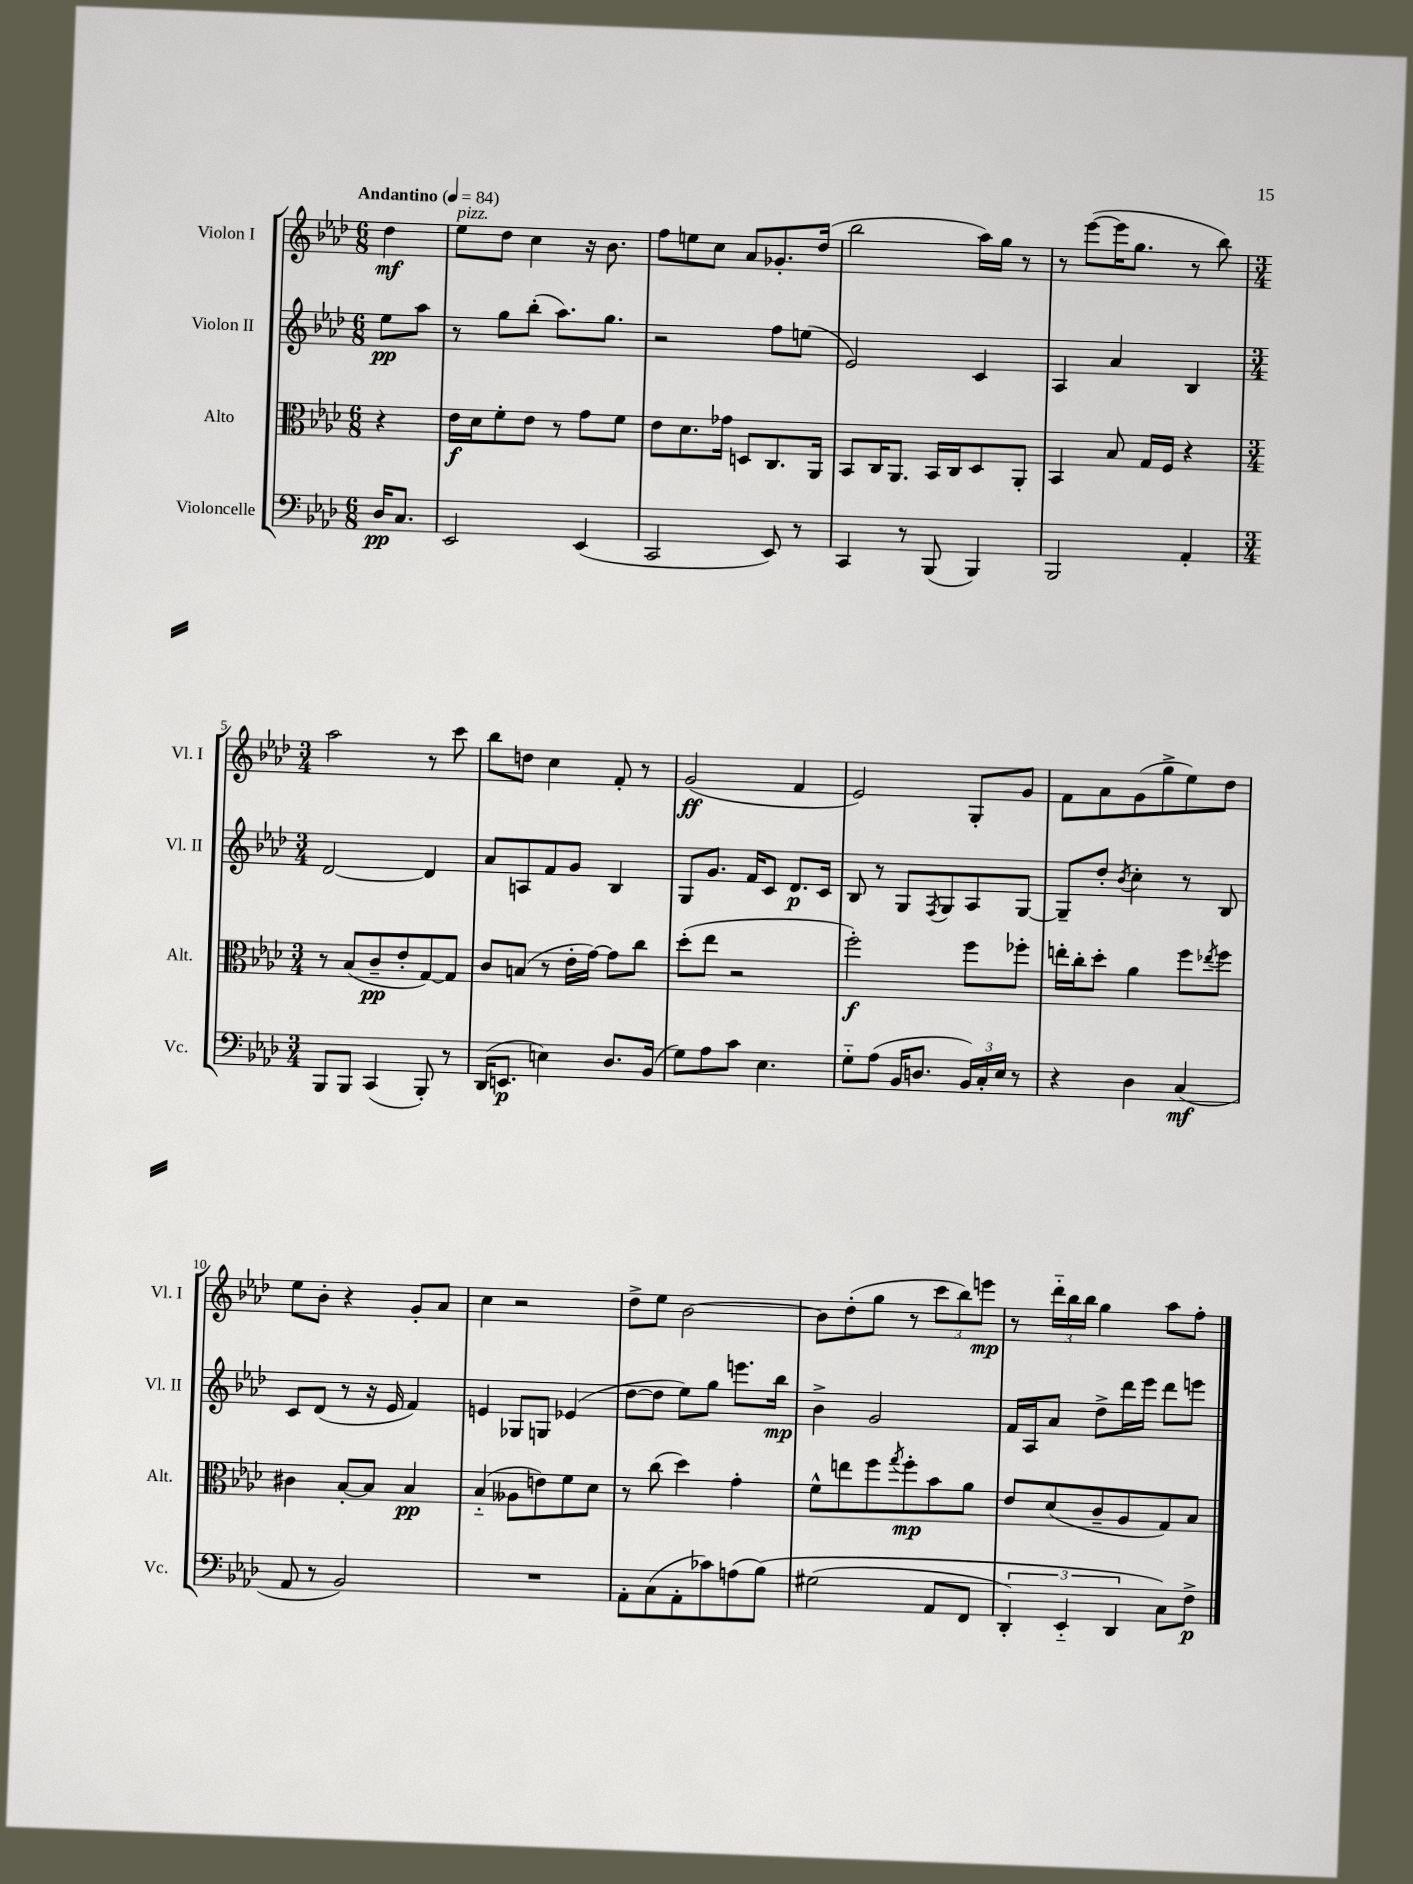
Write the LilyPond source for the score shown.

<<
\new StaffGroup <<
\new Staff = "s0" \with { instrumentName = "Violon I" shortInstrumentName = "Vl. I" } {
    \clef treble \key aes \major \numericTimeSignature \time 6/8 \partial 4 \tempo "Andantino" 4 = 84
    des''4\mf |
    ees''8^\markup { \italic "pizz." } des''8 c''4 r16 bes'8. |
    f''8 e''8 c''8 aes'8 ges'8.-. des''16( |
    bes''2 aes''16) g''16 r8 |
    r8 ees'''8~( ees'''16 g''8. r8 bes''8) |
    \numericTimeSignature \time 3/4 aes''2 r8 c'''8 |
    bes''8 d''8 c''4 f'8-. r8 |
    g'2\ff( f'4 |
    ees'2) g8-. g'8 |
    f'8 aes'8 g'8( g''8-> ees''8) des''8 |
    ees''8 bes'8-. r4 g'8-. aes'8 |
    c''4 r2 |
    des''8-> ees''8 bes'2~ |
    bes'8 des''8-.( g''8 r8 \tuplet 3/2 { c'''8 bes''8) e'''8\mp } |
    r8 \tuplet 3/2 { des'''16-_ bes''16 bes''16 } g''4 aes''8 f''8-. \bar "|." |
}
\new Staff = "s1" \with { instrumentName = "Violon II" shortInstrumentName = "Vl. II" } {
    \clef treble \key aes \major \numericTimeSignature \time 6/8 \partial 4
    ees''8\pp aes''8 |
    r8 g''8 bes''8-.( aes''8.) g''8. |
    r2 f''8 e''8( |
    ees'2) c'4 |
    aes4 aes'4 bes4 |
    \numericTimeSignature \time 3/4 des'2~ des'4 |
    aes'8 a8 f'8 g'8 bes4 |
    g8 g'8. f'16 c'8 des'8.\p c'16 |
    bes8 r8 g8 \acciaccatura { f8 } g8 aes8 g8~ |
    g8-- des''8-. \acciaccatura { bes'8 } c''4-. r8 bes8 |
    c'8 des'8( r8 r16 ees'16 f'4) |
    e'4 ges8 g8 ees'4( |
    des''8~ des''8 ees''8) g''8 e'''8. bes''16\mp |
    bes'4-> g'2 |
    f'16 aes16 aes'8 des''8-> des'''16 ees'''16 des'''8 e'''8 \bar "|." |
}
\new Staff = "s2" \with { instrumentName = "Alto" shortInstrumentName = "Alt." } {
    \clef alto \key aes \major \numericTimeSignature \time 6/8 \partial 4
    r4 |
    ees'16\f des'16 f'8-. ees'8 r8 g'8 f'8 |
    ees'8 des'8. ges'16 d8 c8. aes,16 |
    bes,8 c16 aes,8. bes,16 c16 des8 aes,8-. |
    bes,4 bes8 g16 f16 r4 |
    \numericTimeSignature \time 3/4 r8 bes8( c'8--\pp ees'8-. g8~) g8 |
    c'8 b8( r8 ees'16-. g'16~) g'8 c''8 |
    des''8-.( ees''8 r2 |
    f''2-.\f) f''8 fes''8-. |
    e''16-. c''16-. des''8-. aes'4 f''8 \acciaccatura { ees''8 } f''8 |
    cis'4 bes8~-. bes8 bes4\pp |
    bes4-_( aeses8 e'8) f'8 des'8 |
    r8 c''8( des''4) g'4-. |
    f'8-^ e''8 f''8 \acciaccatura { g''8 } f''8-.\mp bes'8 aes'8 |
    ees'8 des'8( c'8-- aes8 g8) bes8 \bar "|." |
}
\new Staff = "s3" \with { instrumentName = "Violoncelle" shortInstrumentName = "Vc." } {
    \clef bass \key aes \major \numericTimeSignature \time 6/8 \partial 4
    des16\pp c8. |
    ees,2 ees,4( |
    c,2 ees,8) r8 |
    c,4 r8 bes,,8( bes,,4) |
    bes,,2 aes,4-. |
    \numericTimeSignature \time 3/4 bes,,8 bes,,8 c,4( bes,,8-.) r8 |
    des,16( e,8.\p e4) des8. bes,16( |
    g8) aes8 c'8 ees4. |
    g8-_ aes8( bes,16 d8. \tuplet 3/2 { bes,16) c16-. ees16 } r8 |
    r4 des4 c4\mf( |
    aes,8 r8 bes,2) |
    R2. |
    aes,8-. c8( aes,8-. ces'8) a8( bes8)\( |
    gis2( aes,8 f,8 |
    \tuplet 3/2 { des,4-.) ees,4-_ des,4 } c8\) f8->\p \bar "|." |
}
>>
>>
